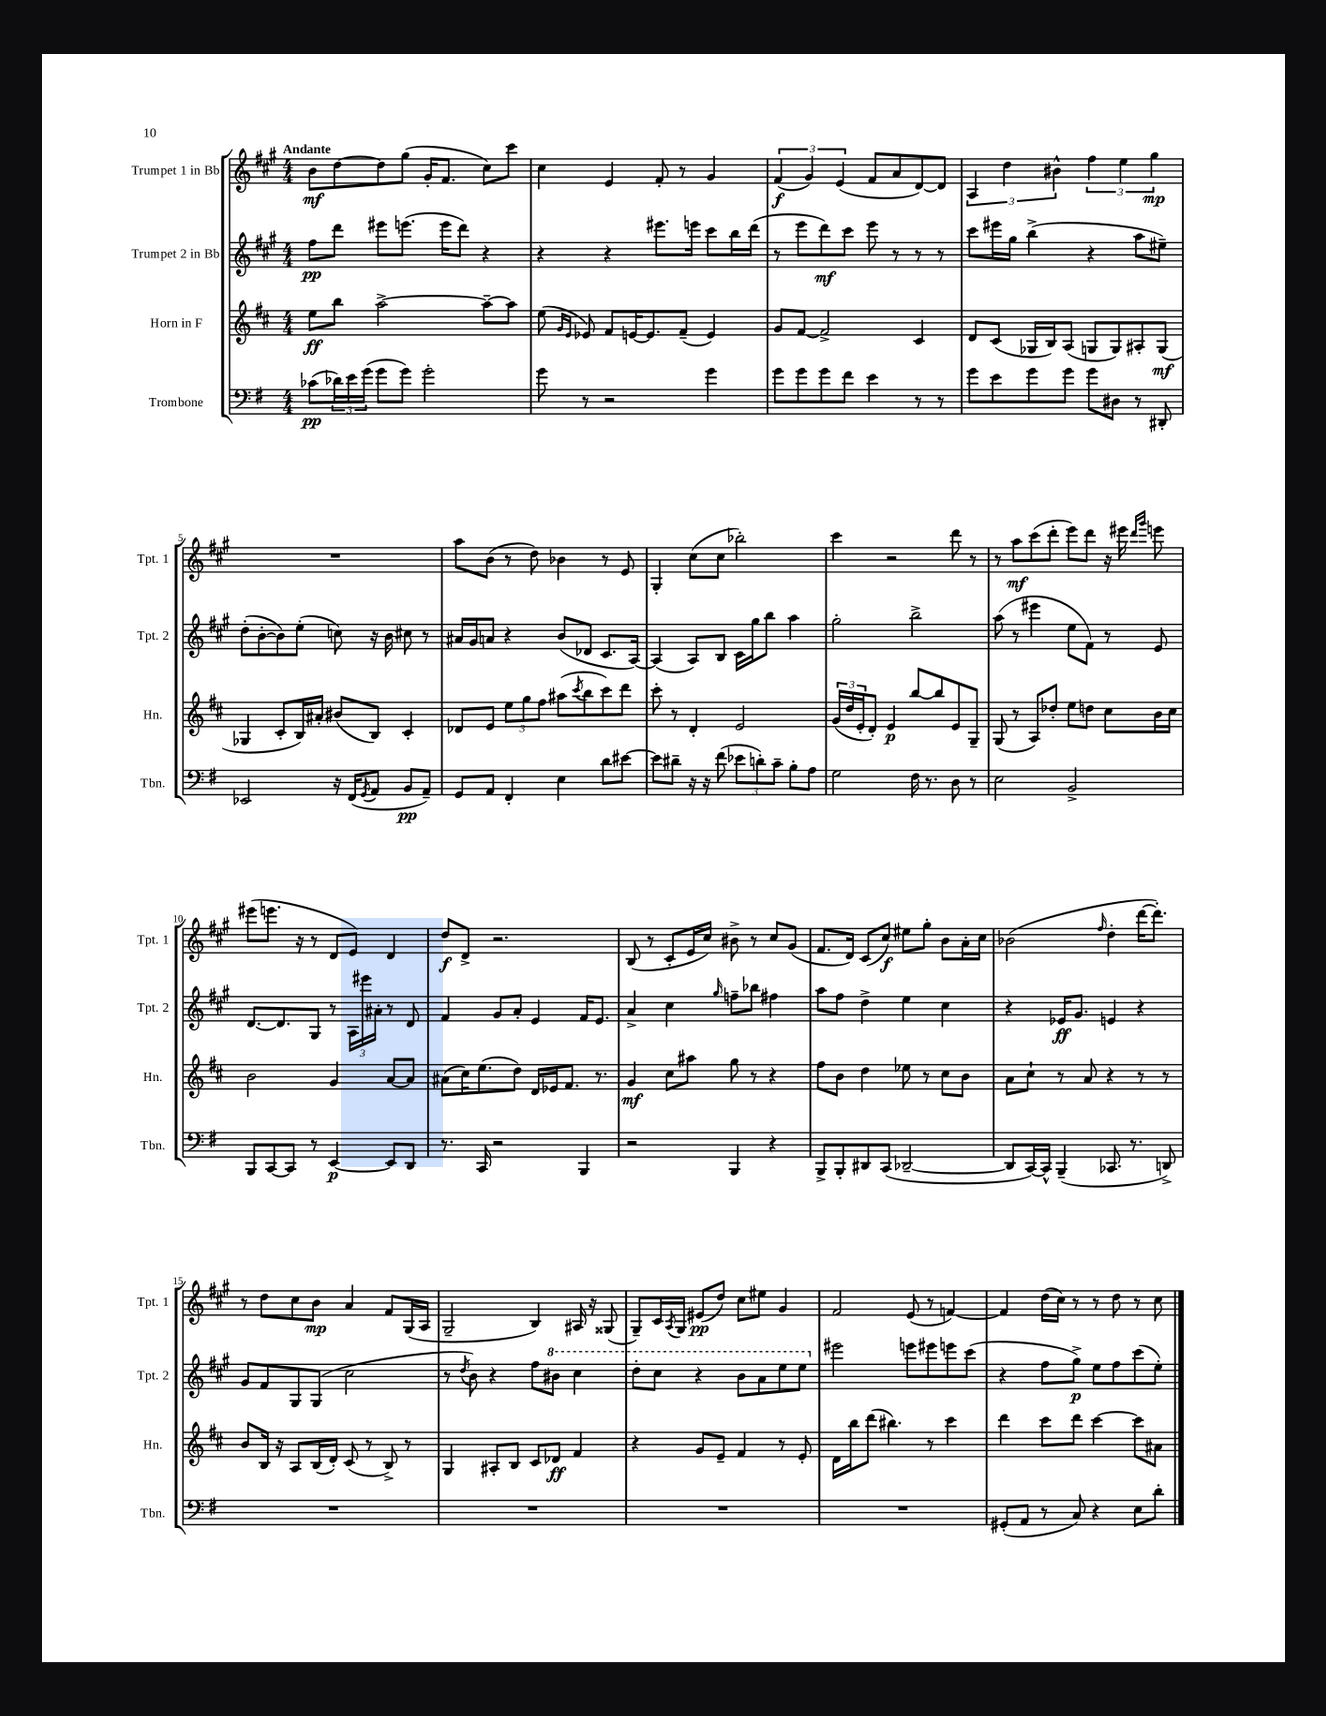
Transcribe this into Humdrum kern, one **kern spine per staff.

**kern	**kern	**kern	**kern
*staff4	*staff3	*staff2	*staff1
*clefF4	*clefG2	*clefG2	*clefG2
*k[f#]	*k[f#c#]	*k[f#c#g#]	*k[f#c#g#]
*M4/4	*M4/4	*M4/4	*M4/4
(8c-	8ee	8ff#	8b
24d-)	8bb	8ddd	[8dd
24e	.	.	.
(24g	.	.	.
8g	[2aa^	8eee#	8dd]
8g)	.	(8.eee	(8gg#
2g'	.	.	16g#'
.	.	16eee	8.f#
.	.	8ddd)	.
.	8aa~_	4r	8cc#)
.	8aa]	.	8ccc#
=	=	=	=
8g	(8ee	4r	4cc#
.	16qqg	.	.
.	16qqe	.	.
8r	8e-)	.	.
2r	8f#	4r	4e
.	[16e	.	.
.	8.e]	.	.
.	.	8.eee#	8f#'
.	(8f#~	.	8r
.	.	16eee	.
4g	4e)	8ccc#	4g#
.	.	16bb	.
.	.	(16ddd	.
=	=	=	=
8g	8g	8r	(6f#
8g	[8f#	8eee	.
.	.	.	6g#)
8g	2f#^]	8ddd)	.
.	.	.	(6e
8f#	.	8ccc#	.
4e	.	8eee	8f#
.	.	8r	8a
8r	4c#	8r	[8d)
8r	.	8r	8d]
=	=	=	=
8g	8d	8ccc#	6A
8e	(8c#	16eee#	.
.	.	.	6dd
.	.	16gg#	.
8g	16G-	(4bb^	.
.	16B)	.	.
.	.	.	6b#^^
8g	(8A	.	.
8g	8G	4r	6ff#
8D#	8G)	.	.
.	.	.	6ee
8r	8A#'	8aa	.
.	.	.	6gg#
8DD#'	(8G	8ee#~)	.
=	=	=	=
2EE-	4G-	(8dd'	1r
.	.	[8b'	.
.	8c#'	8b])	.
.	16B)	(8ee'	.
.	16a#'	.	.
16r	(8b#	8cc)	.
(16FF#	.	.	.
8qGG	.	.	.
8AA	8B)	16r	.
.	.	16b	.
8BB	4c#'	8cc#	.
8AA~)	.	8r	.
=	=	=	=
8GG	8d-	16a#	8aa
.	.	16g#	.
8AA	8e	8a	(8b
4FF#'	12ee	4r	8r
.	12gg	.	.
.	.	.	8dd)
.	12ff#	.	.
4E	(8aa#	(8b	4b-
.	8qccc#	.	.
.	8bb	8d-	.
8d	8ccc#)	8.c#	8r
[8e#	8ddd	.	8e
.	.	[16A)	.
=	=	=	=
8e#]	8ccc#'	(4A]	4G#'
8d#~	8r	.	.
16r	4d'	8A)	(8cc#
16r	.	.	.
(8f#	.	8B	8cc#
12e-	2e	16c#	2bb-')
.	.	16gg#	.
12d')	.	.	.
.	.	8bb	.
12c~	.	.	.
8B'	.	4aa	.
8A	.	.	.
=	=	=	=
2G	(24g	2gg#'	4ccc#
.	24dd	.	.
.	24e'	.	.
.	8d')	.	.
.	4e	.	2r
16F#	[8bb	2bb^	.
8.r	.	.	.
.	8bb]	.	.
8D	8e	.	8ddd
8r	8G~	.	8r
=	=	=	=
2E	(8G	(8aa	8r
.	8r	8r	8aa
.	8A)	4eee#	(8ccc#
.	8dd-'	.	8ddd'
2BB^	8ee	8ee	8eee)
.	8dd	8f#)	8ddd
.	8cc#	8r	16r
.	.	.	16eee#
.	.	.	16qqddd
.	.	.	16qqggg#
.	16b	8e	8eee
.	16cc#	.	.
=	=	=	=
8BBB	2b	[8.d	(8eee#
[8CC	.	.	8.eee
.	.	8.d]	.
8CC]	.	.	.
.	.	.	16r
8r	.	8G#	8r
[4EE	4g	8r	8d
.	.	24A	8e)
.	.	24eee#	.
.	.	24a#'	.
8EE]	[8a	8r	4d
8DD	8a]	8d	.
=	=	=	=
8.r	(8a#	4f#	8dd
.	16cc#)	.	8d^
16CC	(8.ee	.	.
2r	.	8g#	2.r
.	8dd)	8a'	.
.	16d	4e	.
.	16e-	.	.
.	8.f#	.	.
4BBB	.	16f#	.
.	8.r	8.e	.
=	=	=	=
2r	4g	4a^	(8B
.	.	.	8r
.	8cc#	4cc#	8c#'
.	8aa#	.	16e
.	.	.	16cc#)
.	.	16qqgg#	.
4BBB	8gg	8ff~	8b#^
.	8r	8bb-	8r
4r	4r	4ff#	8cc#
.	.	.	(8g#
=	=	=	=
8BBB^	8ff#	8aa	8.f#
8BBB'	8b	8ff#	.
.	.	.	16d)
8DD#	4dd	4dd^	(8c#
(8CC	.	.	8cc#)
[2DD-~	8ee-	4ee	8ee#
.	8r	.	8gg#'
.	8cc#	4cc#	8b
.	8b	.	16a'
.	.	.	16cc#
=	=	=	=
8DD-]	8a	4r	(2b-
[16CC)	8cc#`	.	.
16CC^^]	.	.	.
(4BBB~	8r	16e-	.
.	.	8.g#	.
.	8a	.	.
.	.	.	16qqff#
8.CC-	4r	4e	4dd'
8.r	.	.	.
.	8r	4r	[16ddd
.	.	.	8.ddd'])
8DD^)	8r	.	.
=	=	=	=
1r	8b	8g#	8r
.	16B	8f#	8dd
.	16r	.	.
.	8A	8G#	8cc#
.	(16B	(8G#	8b
.	16d')	.	.
.	(8c#	2cc#	4a
.	8r	.	.
.	8B^)	.	8f#
.	8r	.	(16G#
.	.	.	16A
=	=	=	=
1r	4G	8r	2G#~
.	.	8qdd	.
.	.	8b)	.
.	8A#'	4r	.
.	8B	.	.
.	8c#	8ff#	4B)
.	8d-	8bb#	.
.	4f#	4ccc#	16A#
.	.	.	16r
.	.	.	(8G##
=	=	=	=
1r	4r	8ddd'	8G#~)
.	.	8ccc#	16c#
.	.	.	8qA
.	.	.	16G#
.	8g	4r	(8e#
.	8e~	.	8dd)
.	4f#	8bb	8cc#
.	.	8aa	8ee#
.	8r	8eee	4g#
.	8e'	8eee	.
=	=	=	=
1r	16d	2eee#	2f#
.	16bb	.	.
.	(8ddd	.	.
.	4.bb#)	.	.
.	.	8eee	(8e
.	8r	8eee#	8r
.	4ccc#	8eee	[4f)
.	.	(8ccc#	.
=	=	=	=
(8GG#'	4ddd	4r	4f]
8AA	.	.	.
8r	8ccc#	8ff#	(16dd
.	.	.	16cc#)
8C)	8ddd	8gg#^)	8r
4r	[4ccc#	8ee	8r
.	.	8ff#	8dd
8E	8ccc#]	(8ccc#	8r
8d'	8a#	8ee')	8cc#
==	==	==	==
*-	*-	*-	*-
